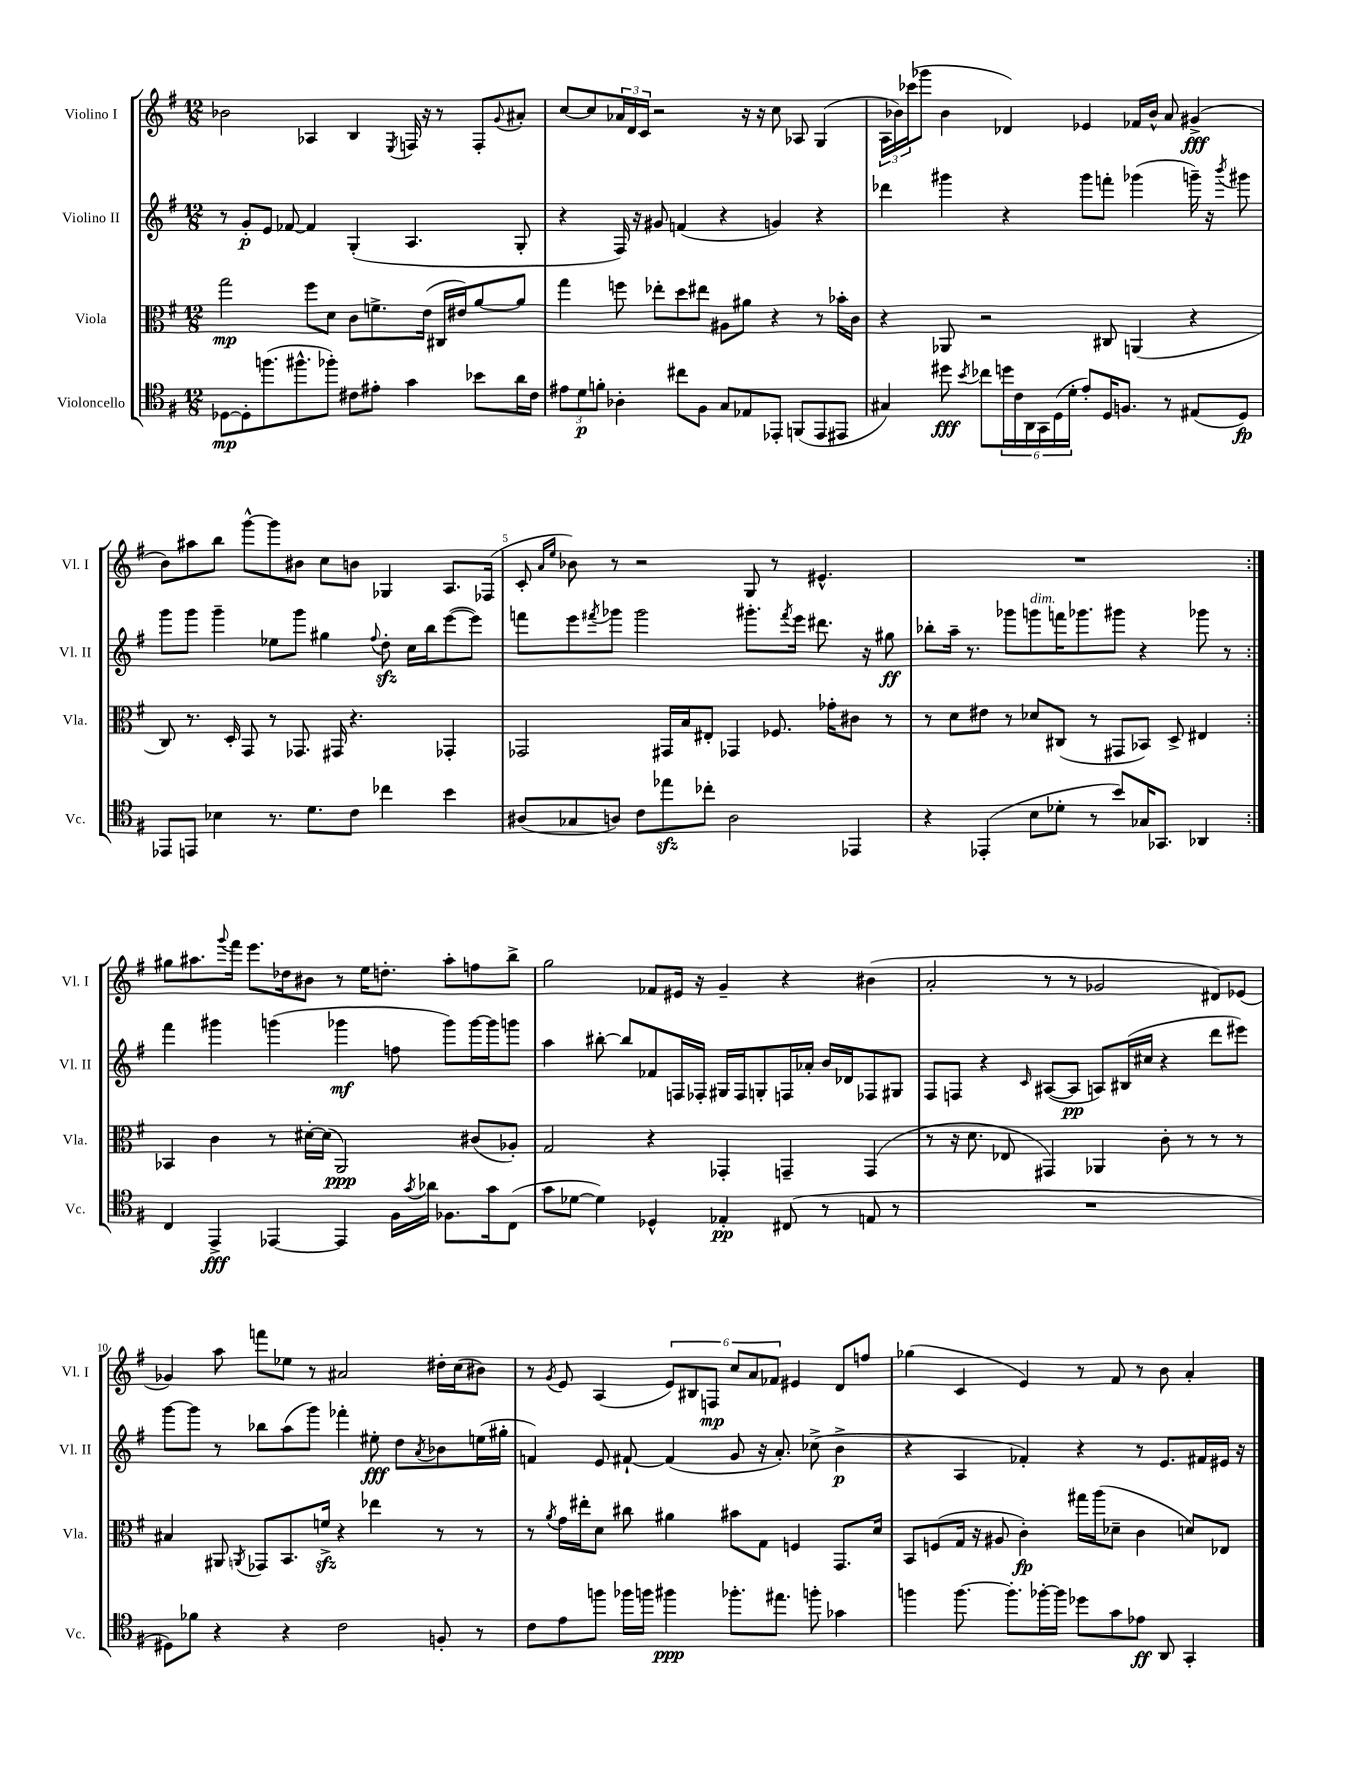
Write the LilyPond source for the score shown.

<<
\new StaffGroup <<
\new Staff = "s0" \with { instrumentName = "Violino I" shortInstrumentName = "Vl. I" } {
    \clef treble \key g \major \numericTimeSignature \time 12/8
    \repeat volta 2 { bes'2 aes4 b4 \acciaccatura { e8 } f16 r16 r8 f8-. \appoggiatura { g'8 } ais'8-. |
    c''8~ c''8 \tuplet 3/2 { aes'16 d'16 c'16 } r2 r16 r16 c''8 aes8 g4( |
    \tuplet 3/2 { a16 bes'16) ces'''16( } ges'''8 bes'4 des'4) ees'4 fes'16 bes'16-^ a'8 gis'4->\fff( |
    b'8) ais''8 b''8 g'''8~-^ g'''8 bis'8 c''8 b'8 ges4 a8. fes16( |
    c'8-. \grace { a'16 e''16 } bes'8) r8 r2 g8 r8 eis'4.-^ |
    R1. | }
    gis''8 ais''8. \appoggiatura { g'''8 } fis'''16 e'''8. des''16 bis'8 r8 e''16 d''8.-. ais''8-. f''8 b''8-> |
    g''2 fes'8 eis'16 r16 g'4-- r4 bis'4( |
    a'2-. r8 r8 ges'2 dis'8) ees'8( |
    ges'4) a''8 f'''8 ees''8 r8 ais'2 dis''16-. c''16( bis'8) |
    r8 \acciaccatura { g'8 } e'8 a4( \tuplet 6/4 { e'8) bis8 f8\mp c''8 a'8 fes'8 } eis'4 d'8 f''8 |
    ges''4( c'4 e'4) r8 fis'8 r8 b'8 a'4-. \bar "|." |
}
\new Staff = "s1" \with { instrumentName = "Violino II" shortInstrumentName = "Vl. II" } {
    \clef treble \key g \major \numericTimeSignature \time 12/8
    \repeat volta 2 { r8 g'8-.\p e'8 fes'8~ fes'4 g4-.( a4. g8-. |
    r4 fis16) r16 gis'8 f'4( r4 g'4) r4 |
    des'''4 gis'''4 r4 gis'''8 f'''8-. ges'''4( g'''16--) r16 \acciaccatura { b'''8 } gis'''8 |
    g'''8 g'''8 g'''4-- ees''8 g'''8 gis''4 \appoggiatura { fis''8 } d''8-.\sfz c''16 b''16 e'''8~( e'''8) |
    f'''8 e'''8 \acciaccatura { fis'''8 } ges'''8 ges'''2 gis'''8.-. \acciaccatura { fis'''8 } e'''16 dis'''8. r16 gis''8\ff |
    bes''8-. a''16-- r8. ges'''8 g'''8^\markup { \italic "dim." } f'''16 ges'''8. gis'''8 r4 ges'''8 r8 | }
    fis'''4 gis'''4 g'''4( ges'''4\mf f''8 ges'''8) ges'''16~ ges'''16 g'''8 |
    a''4 bis''8~-. bis''8 fes'8 f16 fes16-. gis16 fes16 g8-. f16 aes'16-. b'16 des'16 fes8 gis8 |
    fis8 f8 r4 \grace { c'16 } ais8~( ais8\pp a8) bis16( cis''16 r4 d'''8 eis'''8) |
    g'''8~ g'''8 r8 bes''8 a''8( g'''8) fes'''4-. eis''8-.\fff d''8 \acciaccatura { a'8 } bes'8 e''16( gis''16-. |
    f'4) e'8 fis'8~-! fis'4( g'8 r16 a'8.-.) ces''8->( b'4->\p |
    r4 a4 fes'4-.) r4 r8 e'8. fis'16 eis'16 r16 \bar "|." |
}
\new Staff = "s2" \with { instrumentName = "Viola" shortInstrumentName = "Vla." } {
    \clef alto \key g \major \numericTimeSignature \time 12/8
    \repeat volta 2 { g''2\mp fis''8 d'8 c'8 f'8.-> e'16( cis16 eis'16) a'8~ a'8 |
    g''4 f''8 ees''8-. d''8 eis''8 ais8 ais'8 r4 r8 bes'16-. c'16 |
    r4 aes,8 r2 cis8 a,4( r4 |
    c8) r8. d16-. g,8 r8 ges,8. gis,16 r4. ges,4-. |
    ges,2 gis,16 b16 eis8-. ges,4 fes8. ges'16-. cis'8 r8 |
    r8 d'8 eis'8 r8 des'8 cis8( r8 gis,8 bes,8) d8-> eis4 | }
    bes,4 c'4 r8 dis'16~-. dis'16( a,2\ppp) cis'8( aes8-.) |
    g2 r4 ges,4-. g,4-- g,4( |
    r8 r16 d'8. ees8 gis,4) aes,4 c'8-. r8 r8 r8 |
    bis4 ais,8 \acciaccatura { a,8 } ges,8 b,8. f'16->\sfz r4 ees''4 r8 r8 |
    r8 \acciaccatura { a'8 } g'16 eis''16-. d'8 cis''8 ais'4 bis'8 g8 f4 g,8. d'16 |
    b,8 f8( g16 r16 ais8 c'4-.\fp) gis''16 a''16( des'8-- c'4 d'8) ees8 \bar "|." |
}
\new Staff = "s3" \with { instrumentName = "Violoncello" shortInstrumentName = "Vc." } {
    \clef tenor \key g \major \numericTimeSignature \time 12/8
    \repeat volta 2 { des8~\mp des8-. f''8.( fis''8.-^ fes''8-.) cis'8 eis'8-. g'4 bes'8 a'16 cis'16 |
    \tuplet 3/2 { eis'8 d'8\p f'8-. } aes4-. cis''8 fis8 g8 ees8 ees,8-. f,8( ees,8 eis,8 |
    gis4) dis''8\fff \acciaccatura { b'8 } ces''8 \tuplet 6/4 { d''16 c'16 a,16 g,16 d16( d'16-. } e'8-.) d16 f8. r8 eis8( d8\fp) |
    ees,8 e,8 bes4 r8. d'8. c'8 ces''4 b'4 |
    ais8( ges8 a8) c'8 ees''8\sfz ces''8-. a2 ees,4 |
    r4 ees,4-.( b8 des'8-. r8 b'8) ges16 ges,8. aes,4 | }
    c4 e,4->\fff ees,4~ ees,4 fis16 \acciaccatura { g'8 } aes'16 fes8. g'16 c8( |
    g'8 des'8~ des'4) des4-^ ees4-.\pp cis8( r8 e8 r8 |
    R1. |
    dis8) fes'8 r4 r4 c'2 f8-. r8 |
    c'8 e'8 f''8 fes''16 f''16 fis''4\ppp fes''8.-. eis''8. f''8-. ges'4 |
    f''4 f''8.~ f''8.-. fes''16~-. fes''16 des''8 g'8 ees'8\ff a,8 g,4-. \bar "|." |
}
>>
>>
\layout { \context { \Score \override BarNumber.break-visibility = ##(#f #t #t) barNumberVisibility = #(every-nth-bar-number-visible 5) } }
